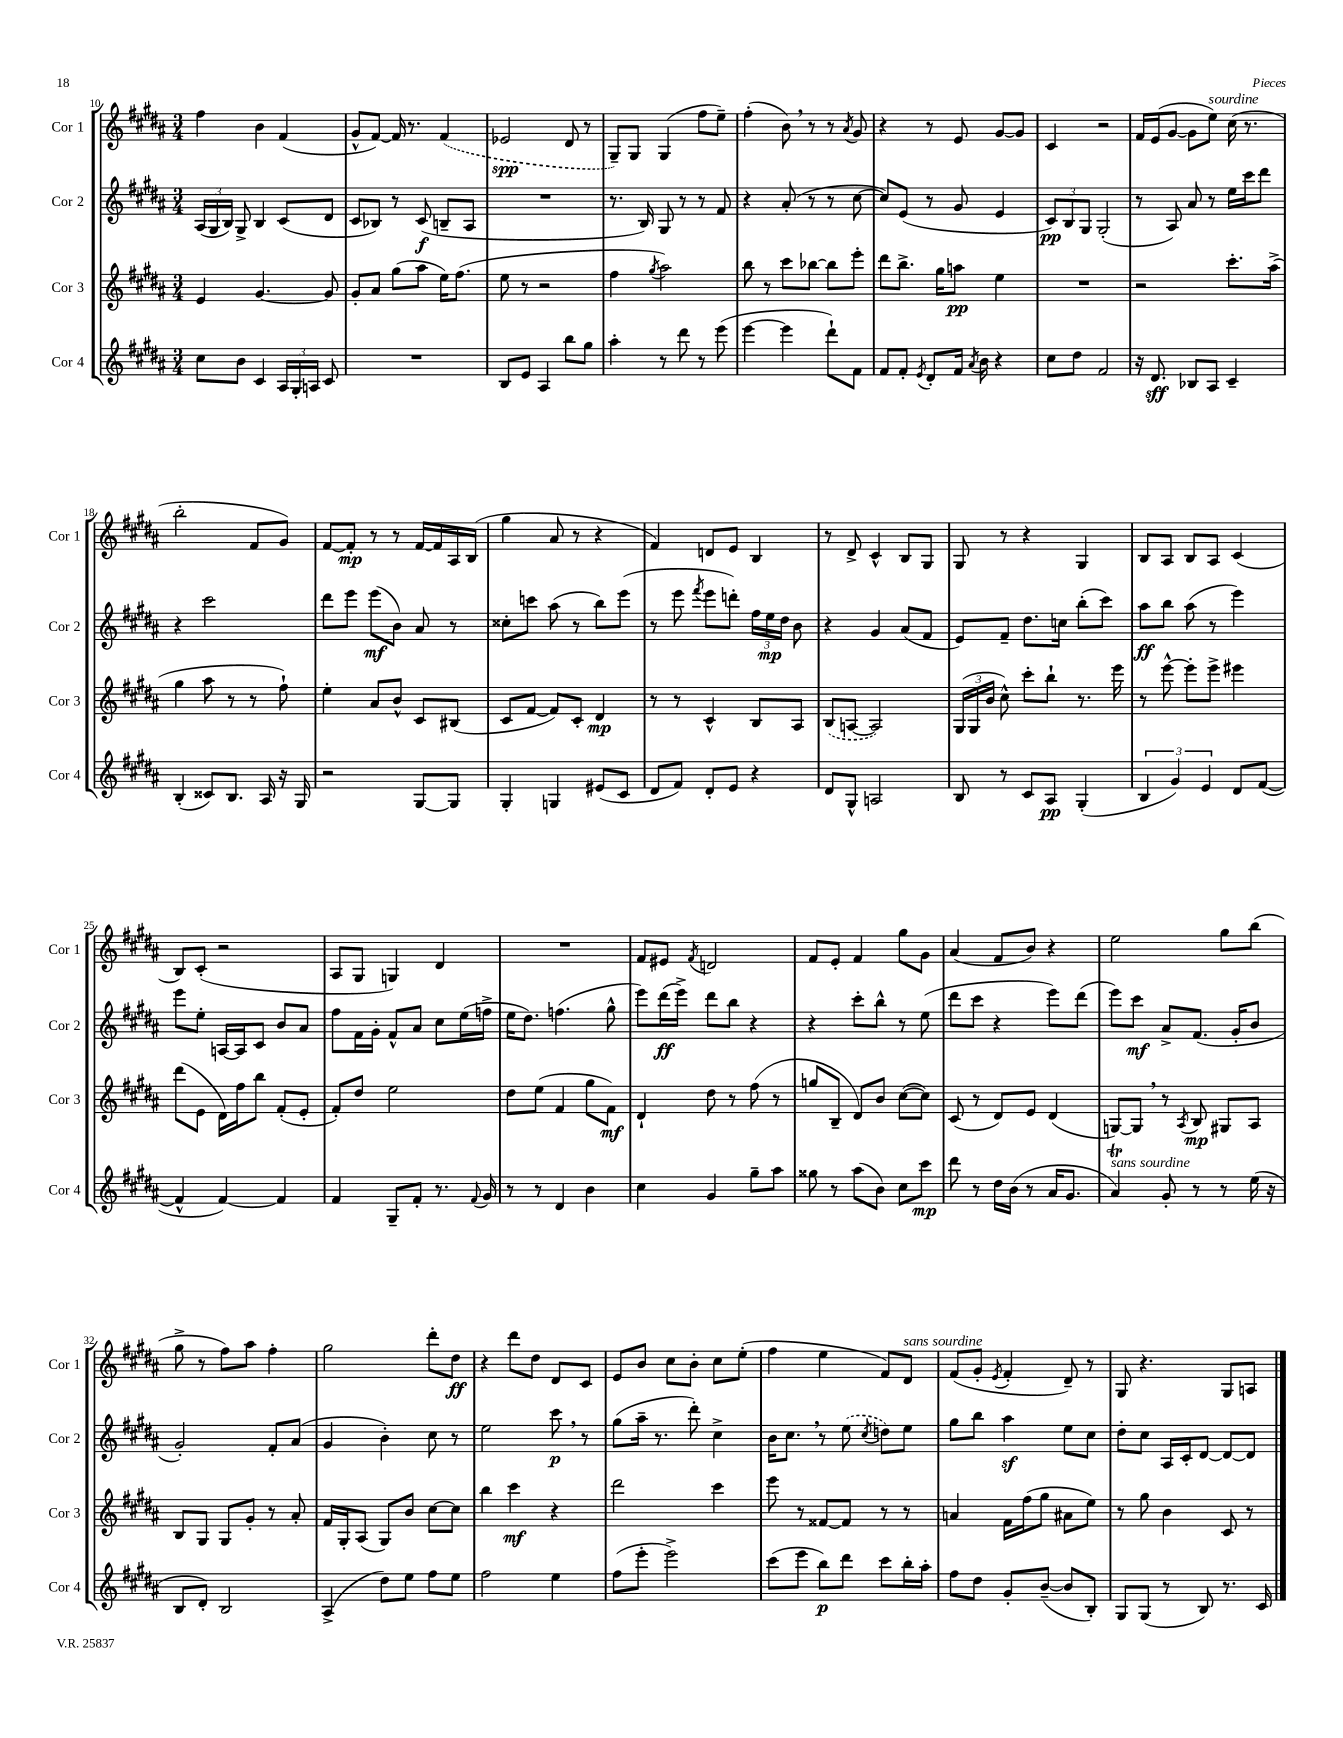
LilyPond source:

<<
\new StaffGroup <<
\new Staff = "s0" \with { instrumentName = "Cor 1" shortInstrumentName = "Cor 1" } {
    \clef treble \key b \major \numericTimeSignature \time 3/4
    \autoBeamOff fis''4 b'4 fis'4( |
    gis'8[-^ fis'8]~) fis'16 r8. \once \slurDashed fis'4( |
    ees'2\spp dis'8 r8 |
    gis8[--) gis8] gis4( fis''8[ e''8]--) |
    fis''4-.( b'8) \breathe r8 r8 \acciaccatura { ais'8 } gis'8 |
    r4 r8 e'8 gis'8[~ gis'8] |
    cis'4 r2 |
    fis'16[ e'16( gis'8]~ gis'8[ e''8]^\markup { \italic "sourdine" }) cis''16( r8. |
    b''2-. fis'8[ gis'8]) |
    fis'8[~ fis'8]-.\mp r8 r8 fis'16[~ fis'16 ais16 b16]( |
    gis''4 ais'8 r8 r4 |
    fis'4) d'8[ e'8] b4 |
    r8 dis'8-> cis'4-^ b8[ gis8] |
    gis8 r8 r4 gis4 |
    b8[ ais8] b8[ ais8] cis'4( |
    b8[) cis'8]-.( r2 |
    ais8[ gis8] g4) dis'4 |
    R2. |
    fis'8[ eis'8] \acciaccatura { fis'8 } d'2 |
    fis'8[ e'8]-. fis'4 gis''8[ gis'8] |
    ais'4( fis'8[ b'8]) r4 |
    e''2 gis''8[ b''8]( |
    gis''8-> r8 fis''8[) ais''8] fis''4-. |
    gis''2 dis'''8[-. dis''8]\ff |
    r4 dis'''8[ dis''8] dis'8[ cis'8] |
    e'8[ b'8] cis''8[ b'8]-. cis''8[ e''8]-.( |
    fis''4 e''4 fis'8[) dis'8]^\markup { \italic "sans sourdine" } |
    fis'8[( gis'8]-. \acciaccatura { e'8 } fis'4-. dis'8--) r8 |
    gis8 r4. gis8[ a8] \bar "|." |
}
\new Staff = "s1" \with { instrumentName = "Cor 2" shortInstrumentName = "Cor 2" } {
    \clef treble \key b \major \numericTimeSignature \time 3/4
    \autoBeamOff \tuplet 3/2 { ais16[( gis16 b16]) } gis8-> b4 cis'8[( dis'8] |
    cis'8[ bes8]) r8 cis'8\f( b8[-- ais8] |
    R2. |
    r8. b16) gis8 r8 r8 fis'8 |
    r4 ais'8-.( r8 r8 cis''8~ |
    cis''8[) e'8]( r8 gis'8 e'4 |
    \tuplet 3/2 { cis'8[\pp) b8 gis8] } gis2-.( |
    r8 ais8) ais'8 r8 e''16[ cis'''16 dis'''8] |
    r4 cis'''2 |
    dis'''8[ e'''8] e'''8[\mf( b'8]) ais'8 r8 |
    cisis''8[-. c'''8] ais''8( r8 b''8[) e'''8]( |
    r8 e'''8 \acciaccatura { fis'''8 } e'''8[ d'''8]-.) \tuplet 3/2 { fis''16[ e''16\mp dis''16] } b'8 |
    r4 gis'4 ais'8[( fis'8] |
    e'8[) fis'8]-- dis''8.[ c''16] b''8[-.( cis'''8]) |
    ais''8[\ff b''8] ais''8( r8 e'''4) |
    e'''8[ e''8]-. a16[~ a16 cis'8] b'8[ ais'8] |
    fis''8[ fis'16 gis'16]-. fis'8[-^ ais'8] cis''8[ e''16( f''16]-> |
    e''16[ dis''8.]) f''4.( gis''8-^ |
    e'''8[) dis'''16\ff( e'''16]->) dis'''8[ b''8] r4 |
    r4 cis'''8[-. b''8]-^ r8 e''8( |
    dis'''8[ cis'''8] r4 e'''8[) dis'''8]( |
    e'''8[) cis'''8]\mf ais'8[-> fis'8.]( gis'16[-. b'8] |
    gis'2-.) fis'8[-. ais'8]( |
    gis'4 b'4-.) cis''8 r8 |
    e''2 cis'''8\p \breathe r8 |
    gis''8[( ais''16]-- r8. dis'''8-.) cis''4-> |
    b'16[ cis''8.] \breathe r8 \once \slurDashed e''8( \acciaccatura { cis''8 } d''8[) e''8] |
    gis''8[ b''8] ais''4\sf e''8[ cis''8] |
    dis''8[-. cis''8] ais16[ cis'16-. dis'8]~ dis'8[~ dis'8] \bar "|." |
}
\new Staff = "s2" \with { instrumentName = "Cor 3" shortInstrumentName = "Cor 3" } {
    \clef treble \key b \major \numericTimeSignature \time 3/4
    \autoBeamOff e'4 gis'4.~ gis'8 |
    gis'8[-. ais'8] gis''8[( ais''8] e''16[) fis''8.]( |
    e''8 r8 r2 |
    fis''4 \acciaccatura { gis''8 } ais''2) |
    b''8 r8 cis'''8[ bes''8]~ bes''8[ e'''8]-. |
    dis'''8[ b''8.]-> gis''16[ a''8]\pp e''4 |
    R2. |
    r2 cis'''8.[-. ais''16]->( |
    gis''4 ais''8 r8 r8 fis''8-!) |
    e''4-. ais'8[ b'8]-^ cis'8[ bis8]( |
    cis'8[ fis'8]~ fis'8[) cis'8]-. dis'4\mp |
    r8 r8 cis'4-^ b8[ ais8] |
    \once \slurDashed b8[( a8]~ a2) |
    \tuplet 3/2 { gis16[( gis16 b'16] } cis''8-^) cis'''8[-. b''8]-! r8. e'''16 |
    r8 e'''8~-^ e'''8[-. e'''8]-> eis'''4 |
    dis'''8[( e'8] dis'16[) fis''16 b''8] fis'8[-.( e'8]-. |
    fis'8[-.) dis''8] e''2 |
    dis''8[ e''8]( fis'4 gis''8[ fis'8]\mf) |
    dis'4-! dis''8 r8 fis''8( r8 |
    g''8[ b8]-- dis'8[) b'8] cis''8[~( cis''8]) |
    cis'8( r8 dis'8[) e'8] dis'4( |
    g8[~) g8] \breathe r8 \acciaccatura { ais8 } b8\mp gis8[ ais8] |
    b8[ gis8] gis8[ gis'8]-. r8 ais'8-. |
    fis'16[ gis16-. ais8]( gis8[) b'8] cis''8[~ cis''8] |
    b''4 cis'''4\mf r4 |
    dis'''2 cis'''4 |
    e'''8 r8 fisis'8[~ fisis'8] r8 r8 |
    a'4 fis'16[ fis''16( gis''8] ais'8[ e''8]) |
    r8 gis''8 b'4 cis'8 r8 \bar "|." |
}
\new Staff = "s3" \with { instrumentName = "Cor 4" shortInstrumentName = "Cor 4" } {
    \clef treble \key b \major \numericTimeSignature \time 3/4
    \autoBeamOff cis''8[ b'8] cis'4 \tuplet 3/2 { ais16[ gis16-. a16] } cis'8 |
    R2. |
    b8[ e'8] ais4 b''8[ gis''8] |
    ais''4-. r8 dis'''8 r8 e'''8( |
    e'''4~ e'''4 dis'''8[-!) fis'8] |
    fis'8[ fis'8]-. \acciaccatura { e'8 } dis'8[-. fis'16] \acciaccatura { ais'8 } b'16 r4 |
    cis''8[ dis''8] fis'2 |
    r16 dis'8.\sff bes8[ ais8] cis'4-- |
    b4-.( cisis'8[) b8.] ais16 r16 gis16 |
    r2 gis8[~ gis8] |
    gis4-. g4 eis'8[( cis'8] |
    dis'8[ fis'8]) dis'8[-. e'8] r4 |
    dis'8[ gis8]-^ a2 |
    b8 r8 cis'8[ ais8]\pp gis4-.( |
    \tuplet 3/2 { b4 gis'4) e'4 } dis'8[ fis'8]~( |
    fis'4-^ fis'4~) fis'4 |
    fis'4 gis8[-- fis'8]-. r8. \appoggiatura { fis'8 } gis'16 |
    r8 r8 dis'4 b'4 |
    cis''4 gis'4 gis''8[-- ais''8] |
    gisis''8 r8 ais''8[( b'8]) cis''8[ cis'''8]\mp |
    dis'''8 r8 dis''16[ b'16]( r8 ais'16[ gis'8.] |
    ais'4\trill^\markup { \italic "sans sourdine" }) gis'8-. r8 r8 e''16( r16 |
    b8[ dis'8]-.) b2 |
    ais4->( dis''8[) e''8] fis''8[ e''8] |
    fis''2 e''4 |
    fis''8[( e'''8]-. e'''2->) |
    cis'''8[( e'''8] b''8[\p) dis'''8] cis'''8[ b''16-. ais''16]-. |
    fis''8[ dis''8] gis'8[-. b'8]~--( b'8[ b8]-.) |
    gis8[ gis8]( r8 b8) r8. cis'16 \bar "|." |
}
>>
>>
\layout { \context { \Score currentBarNumber = #10 } }
